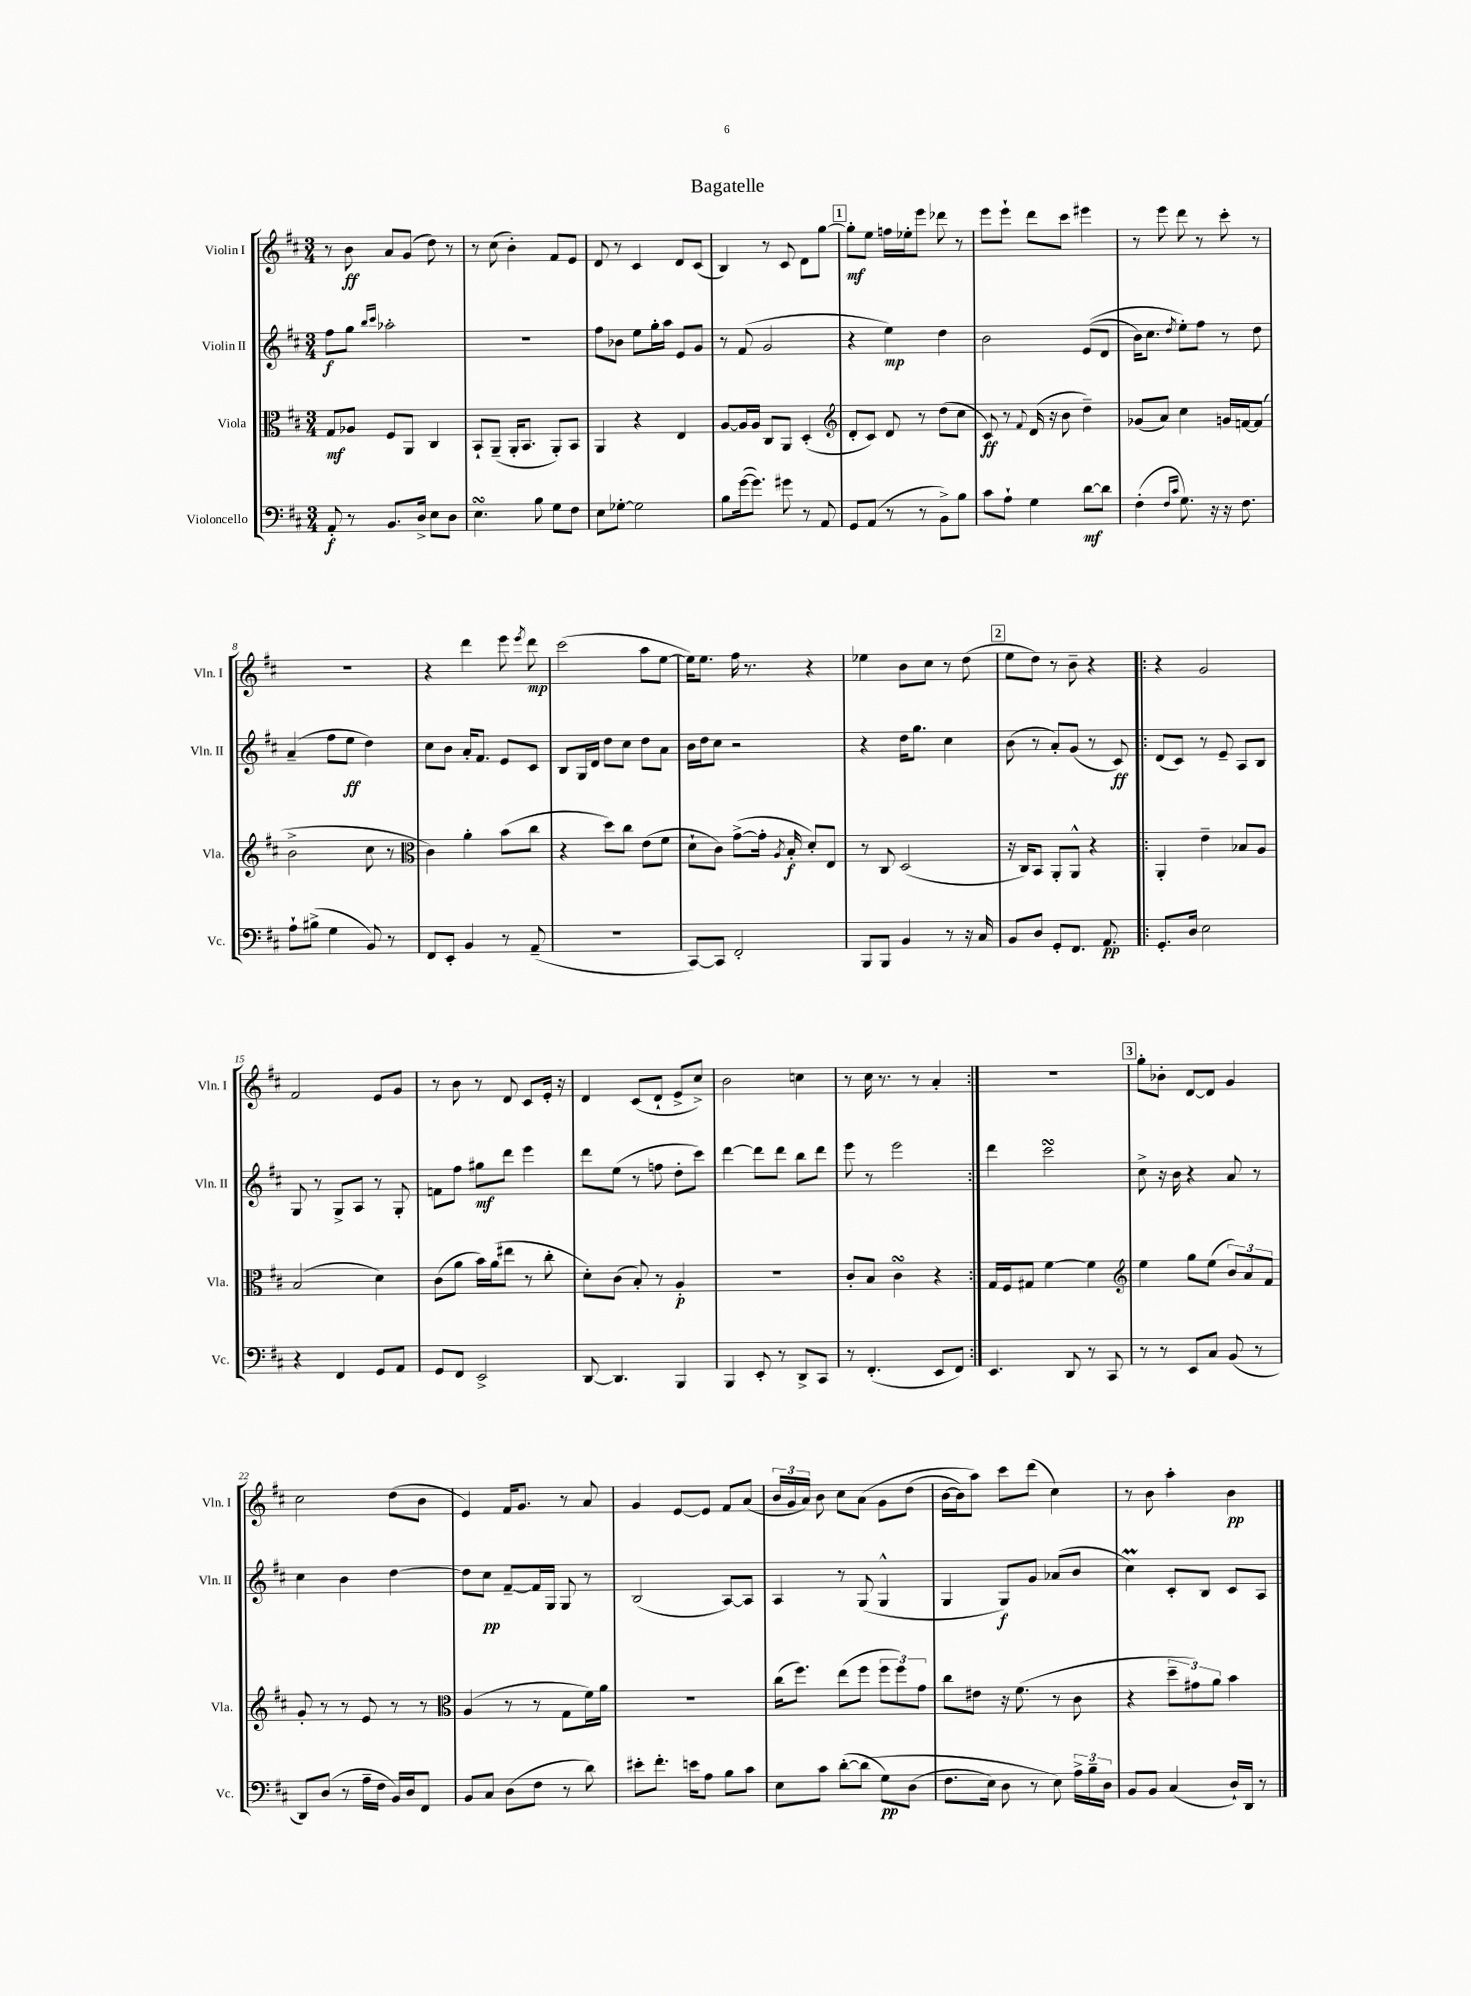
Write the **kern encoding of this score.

**kern	**dynam	**kern	**dynam	**kern	**dynam	**kern	**dynam
*part4	*part4	*part3	*part3	*part2	*part2	*part1	*part1
*staff4	*staff4	*staff3	*staff3	*staff2	*staff2	*staff1	*staff1
*I"Violoncello	*	*I"Viola	*	*I"Violin II	*	*I"Violin I	*
*I'Vc.	*	*I'Vla.	*	*I'Vln. II	*	*I'Vln. I	*
*clefF4	*	*clefC3	*	*clefG2	*	*clefG2	*
*k[f#c#]	*	*k[f#c#]	*	*k[f#c#]	*	*k[f#c#]	*
*M3/4	*	*M3/4	*	*M3/4	*	*M3/4	*
=1	=1	=1	=1	=1	=1	=1	=1
8AA'/	f	8G/L	mf	8ff#\L	f	8r	.
8r	.	8A-X/J	.	8gg\J	.	8b\	ff
.	.	.	.	16qqbb/LL	.	.	.
.	.	.	.	16qqccc#/JJ	.	.	.
8.BB/L	.	8F#/L	.	2aa-X'\	.	8a/L	.
.	.	8AA/J	.	.	.	(8g/J	.
16D^/Jk	.	.	.	.	.	.	.
8E\L	.	4C#/	.	.	.	8dd\)	.
8D\J	.	.	.	.	.	8r	.
=2	=2	=2	=2	=2	=2	=2	=2
4.EsSSS\	.	8BB`/L	.	2.r	.	8r	.
.	.	(8AA~/J	.	.	.	(8cc#\	.
.	.	16AA'/KL	.	.	.	4b'\)	.
.	.	8.BB/J	.	.	.	.	.
8B\	.	.	.	.	.	.	.
8G\L	.	8AA'/L)	.	.	.	8f#/L	.
8F#\J	.	8BB/J	.	.	.	8e/J	.
=3	=3	=3	=3	=3	=3	=3	=3
8E\L	.	4AA/	.	8ff#\L	.	8d/	.
[8G-X'\J	.	.	.	8b-X\J	.	8r	.
2G-\]	.	4r	.	8ee\L	.	4c#/	.
.	.	.	.	16gg'\L	.	.	.
.	.	.	.	16aa\JJ	.	.	.
.	.	4E/	.	8e/L	.	8d/L	.
.	.	.	.	8g/J	.	(8c#/J	.
=4	=4	=4	=4	=4	=4	=4	=4
8B\L	.	[8A/L	.	8r	.	4B/)	.
([16g\k	.	16A/L]	.	(8f#/	.	.	.
8.g\J])	.	16A/JJ	.	.	.	.	.
.	.	8C#/L	.	2g/	.	8r	.
8g#X\	.	8AA/J	.	.	.	8c#/	.
8r	.	(4D'/	.	.	.	8d\L	.
8AA/	.	.	.	.	.	[8gg\J	.
!!LO:REH:place=s1:t=1
=5	=5	=5	=5	=5	=5	=5	=5
*	*	*clefG2	*	*	*	*	*
8GG/L	.	8d'/L	.	4r	.	8gg'\L]	mf
(8AA/J	.	8c#/J)	.	.	.	8ee\J	.
8r	.	8d/	.	4ee\)	mp	16ffn\LL	.
.	.	.	.	.	.	16ee-X'\J	.
8r	.	8r	.	.	.	8eee\J	.
8BB^\L)	.	(8dd\L	.	4dd\	.	8ddd-X\	.
8B\J	.	8cc#\J	.	.	.	8r	.
=6	=6	=6	=6	=6	=6	=6	=6
8c#\L	.	8c#/)	ff	2b\	.	8eee\L	.
8A`\J	.	8r	.	.	.	8eee`\J	.
.	.	8qqf#/	.	.	.	.	.
4G\	.	(16d/	.	.	.	8ddd\L	.
.	.	16r	.	.	.	.	.
.	.	8b\	.	.	.	8ccc#\J	.
[8d\L	mf	4dd~\)	.	((8e/L	.	4eee#X\	.
8d\J]	.	.	.	8d/J	.	.	.
=7	=7	=7	=7	=7	=7	=7	=7
(4F#'\	.	(8g-X/L	.	16b\KL)	.	8r	.
.	.	.	.	8.cc#\J	.	.	.
.	.	8a/J)	.	.	.	8eee\	.
16qqF#/LL	.	.	.	.	.	.	.
16qqc#/JJ	.	.	.	8qdd/	.	.	.
8.G\)	.	4cc#\	.	8ee'\L)	.	8ddd\	.
.	.	.	.	8ff#\J	.	8r	.
16r	.	.	.	.	.	.	.
16r	.	16gn/LL	.	8r	.	8ccc#'\	.
8.F#\	.	[16fn/J	.	.	.	.	.
.	.	(8f/J]	.	8dd\	.	8r	.
!!LO:LB:g=z
=8	=8	=8	=8	=8	=8	=8	=8
8A`\L	.	2b^\	.	(4a~/	.	2.r	.
(8B#X^\J	.	.	.	.	.	.	.
4G\	.	.	.	8ff#\L	.	.	.
.	.	.	.	8ee\J	ff	.	.
8BB/)	.	8cc#\	.	4dd\)	.	.	.
8r	.	8r	.	.	.	.	.
=9	=9	=9	=9	=9	=9	=9	=9
*	*	*clefC3	*	*	*	*	*
8FF#/L	.	4c#\)	.	8cc#\L	.	4r	.
8EE'/J	.	.	.	8b\J	.	.	.
4BB/	.	4a'\	.	16a'/KL	.	4ddd\	.
.	.	.	.	8.f#/J	.	.	.
8r	.	(8b\L	.	8e/L	.	8eee\	.
.	.	.	.	.	.	8qeee/	.
(8AA~/	.	8cc#\J	.	8c#/J	.	8ddd\	mp
=10	=10	=10	=10	=10	=10	=10	=10
2.r	.	4r	.	8B/L	.	(2ccc#\	.
.	.	.	.	16G/L	.	.	.
.	.	.	.	16d/JJ	.	.	.
.	.	8dd\L)	.	8dd\L	.	.	.
.	.	8cc#\J	.	8cc#\J	.	.	.
.	.	(8e\L	.	8dd\L	.	8aa\L	.
.	.	8f#\J	.	8a\J	.	[8ee\J	.
=11	=11	=11	=11	=11	=11	=11	=11
[8CC#/L)	.	8d`\L	.	16b\LL	.	16ee\KL])	.
.	.	.	.	16dd\J	.	8.ee\J	.
8CC#/J]	.	8c#\J)	.	8cc#\J	.	.	.
2FF#'/	.	([8g^\L	.	2r	.	16ff#\	.
.	.	.	.	.	.	8.r	.
.	.	16g'\Jk]	.	.	.	.	.
.	.	8qA/	.	.	.	.	.
.	.	16B'/	f	.	.	.	.
.	.	8d'/L)	.	.	.	4r	.
.	.	8E/J	.	.	.	.	.
=12	=12	=12	=12	=12	=12	=12	=12
8BBB/L	.	8r	.	4r	.	4ee-X\	.
8BBB/J	.	8C#/	.	.	.	.	.
4BB/	.	(2D/	.	16dd\KL	.	8b\L	.
.	.	.	.	8.gg\J	.	.	.
.	.	.	.	.	.	8cc#\J	.
8r	.	.	.	4cc#\	.	8r	.
16r	.	.	.	.	.	(8dd\	.
16C#/	.	.	.	.	.	.	.
!!LO:REH:place=s1:t=2
=13	=13	=13	=13	=13	=13	=13	=13
8BB/L	.	16r	.	(8b\	.	8ee\L	.
.	.	16C#/KL)	.	.	.	.	.
8D/J	.	8BB/J	.	8r	.	8dd\J)	.
8GG'/L	.	8AA'/L	.	8a'/L)	.	8r	.
8.FF#/J	.	8AA^^/J	.	(8g/J	.	8b~\	.
.	.	4r	.	8r	.	4r	.
8.AA/	pp	.	.	.	.	.	.
.	.	.	.	8c#/)	ff	.	.
=14!|:	=14!|:	=14!|:	=14!|:	=14!|:	=14!|:	=14!|:	=14!|:
8.GG'/L	.	4AA'/	.	(8d/L	.	4r	.
.	.	.	.	8c#/J)	.	.	.
16D/Jk	.	.	.	.	.	.	.
2E\	.	4e~\	.	8r	.	2g/	.
.	.	.	.	8e~/	.	.	.
.	.	8B-X/L	.	8A/L	.	.	.
.	.	8A/J	.	8B/J	.	.	.
!!LO:LB:g=z
=15	=15	=15	=15	=15	=15	=15	=15
4r	.	(2B/	.	8G/	.	2f#/	.
.	.	.	.	8r	.	.	.
4FF#/	.	.	.	8G^/L	.	.	.
.	.	.	.	8A/J	.	.	.
8GG/L	.	4d\)	.	8r	.	8e/L	.
8AA/J	.	.	.	8G'/	.	8g/J	.
=16	=16	=16	=16	=16	=16	=16	=16
8GG/L	.	(8c#\L	.	8fn\L	.	8r	.
8FF#/J	.	8a\J	.	8ff#\J	.	8b\	.
2EE^/	.	16b\LL)	.	8gg#X\L	mf	8r	.
.	.	(16a\J	.	.	.	.	.
.	.	8ee#X\J	.	8ddd\J	.	8d/	.
.	.	8r	.	4eee\	.	8c#/L	.
.	.	8cc#'\	.	.	.	16e'/Jk	.
.	.	.	.	.	.	16r	.
=17	=17	=17	=17	=17	=17	=17	=17
[8DD/	.	8d'\L)	.	8ddd\L	.	4d/	.
4.DD/]	.	(8c#\J	.	(8ee\J	.	.	.
.	.	8B'/)	.	8r	.	(8c#/L	.
.	.	8r	.	8ffn\	.	8d`/J	.
4BBB/	.	4A'/	p	8dd'\L	.	8e^/L	.
.	.	.	.	8ccc#\J)	.	8cc#^/J)	.
=18	=18	=18	=18	=18	=18	=18	=18
4BBB/	.	2.r	.	[4ddd\	.	2b\	.
8EE'/	.	.	.	8ddd\L]	.	.	.
8r	.	.	.	8ddd\J	.	.	.
8DD^/L	.	.	.	8bb\L	.	4ccn\	.
8CC#/J	.	.	.	8ddd\J	.	.	.
=19	=19	=19	=19	=19	=19	=19	=19
8r	.	8c#'/L	.	8eee\	.	8r	.
(4.FF#'/	.	8B/J	.	8r	.	16cc#\	.
.	.	.	.	.	.	8.r	.
.	.	4c#sSsS\	.	2eee\	.	.	.
.	.	.	.	.	.	8r	.
8EE/L	.	4r	.	.	.	4a'/	.
8FF#/J)	.	.	.	.	.	.	.
=20:|!	=20:|!	=20:|!	=20:|!	=20:|!	=20:|!	=20:|!	=20:|!
4.EE/	.	16G/LL	.	4ddd\	.	2.r	.
.	.	16F#/J	.	.	.	.	.
.	.	8G#X/J	.	.	.	.	.
.	.	[4f#\	.	2ccc#sSsS\	.	.	.
8DD/	.	.	.	.	.	.	.
8r	.	4f#\]	.	.	.	.	.
8CC#/	.	.	.	.	.	.	.
!!LO:REH:place=s1:t=3
=21	=21	=21	=21	=21	=21	=21	=21
*	*	*clefG2	*	*	*	*	*
8r	.	4ee\	.	8cc#^\	.	8gg'\L	.
8r	.	.	.	16r	.	8b-X'\J	.
.	.	.	.	16b\	.	.	.
8EE/L	.	8gg\L	.	4r	.	[8d/L	.
8C#/J	.	(8ee\J	.	.	.	8d/J]	.
(8BB/	.	12b/L)	.	8a/	.	4g/	.
.	.	12a/	.	.	.	.	.
8r	.	.	.	8r	.	.	.
.	.	12f#/J	.	.	.	.	.
!!LO:LB:g=z
=22	=22	=22	=22	=22	=22	=22	=22
8DD/L)	.	8g'/	.	4cc#\	.	2cc#\	.
(8D/J	.	8r	.	.	.	.	.
8r	.	8r	.	4b\	.	.	.
16A~\LL	.	8e/	.	.	.	.	.
16F#\JJ	.	.	.	.	.	.	.
16BB/LL)	.	8r	.	[4dd\	.	(8dd\L	.
16D/J	.	.	.	.	.	.	.
8FF#/J	.	8r	.	.	.	8b\J	.
=23	=23	=23	=23	=23	=23	=23	=23
*	*	*clefC3	*	*	*	*	*
8BB/L	.	(4A/	.	8dd\L]	.	4e/)	.
8C#/J	.	.	.	8cc#\J	pp	.	.
(8D\L	.	8r	.	[8f#~/L	.	16f#/KL	.
.	.	.	.	.	.	8.g/J	.
8F#\J	.	8r	.	16f#/L]	.	.	.
.	.	.	.	16G/JJ	.	.	.
8r	.	8G\L	.	8G/	.	8r	.
8d\)	.	16f#\L)	.	8r	.	8a/	.
.	.	16a\JJ	.	.	.	.	.
=24	=24	=24	=24	=24	=24	=24	=24
8e#X'\L	.	2.r	.	(2B/	.	4g/	.
8.f#'\J	.	.	.	.	.	.	.
.	.	.	.	.	.	[8e/L	.
16en\KL	.	.	.	.	.	.	.
8A\J	.	.	.	.	.	8e/J]	.
8B\L	.	.	.	[8A/L)	.	8f#/L	.
8c#\J	.	.	.	8A/J]	.	(8a/J	.
=25	=25	=25	=25	=25	=25	=25	=25
8E\L	.	(16cc#\KL	.	4A/	.	24b/LL	.
.	.	.	.	.	.	24g/	.
.	.	8.ff#\J)	.	.	.	.	.
.	.	.	.	.	.	24a/JJ)	.
8c#\J	.	.	.	.	.	8b\	.
([8d'\L	.	(8ee\L	.	8r	.	8cc#\L	.
(8d\J]	.	8ff#\J	.	(8G/	.	(8a\J	.
8G\L)	pp	12ff#\L	.	4G^^/	.	8g\L	.
.	.	12ff#\)	.	.	.	.	.
(8D\J	.	.	.	.	.	(8dd\J	.
.	.	12g\J	.	.	.	.	.
=26	=26	=26	=26	=26	=26	=26	=26
8.F#\L	.	8cc#\L	.	4G/	.	[16b\LL	.
.	.	.	.	.	.	16b\J])	.
.	.	8e#X\J	.	.	.	8aa\J)	.
16E\Jk)	.	.	.	.	.	.	.
8D\	.	16r	.	8G/L)	f	8ccc#\L	.
.	.	(8.f#\	.	.	.	.	.
8r	.	.	.	8g/J	.	(8ddd\J	.
8E\)	.	8r	.	(8a-X/L	.	4cc#\)	.
24A^\LL	.	8c#\	.	8b/J	.	.	.
24B~\	.	.	.	.	.	.	.
24D\JJ	.	.	.	.	.	.	.
=27	=27	=27	=27	=27	=27	=27	=27
8BB/L	.	4r	.	4cc#m\)	.	8r	.
8BB/J	.	.	.	.	.	8b\	.
(4C#/	.	12dd~\L	.	8c#'/L	.	4aa'\	.
.	.	12g#X\)	.	.	.	.	.
.	.	.	.	8B/J	.	.	.
.	.	12a\J	.	.	.	.	.
16D`/LL)	.	4b\	.	8c#/L	.	4b\	pp
16DD/JJ	.	.	.	.	.	.	.
8r	.	.	.	8A/J	.	.	.
==	==	==	==	==	==	==	==
*-	*-	*-	*-	*-	*-	*-	*-
